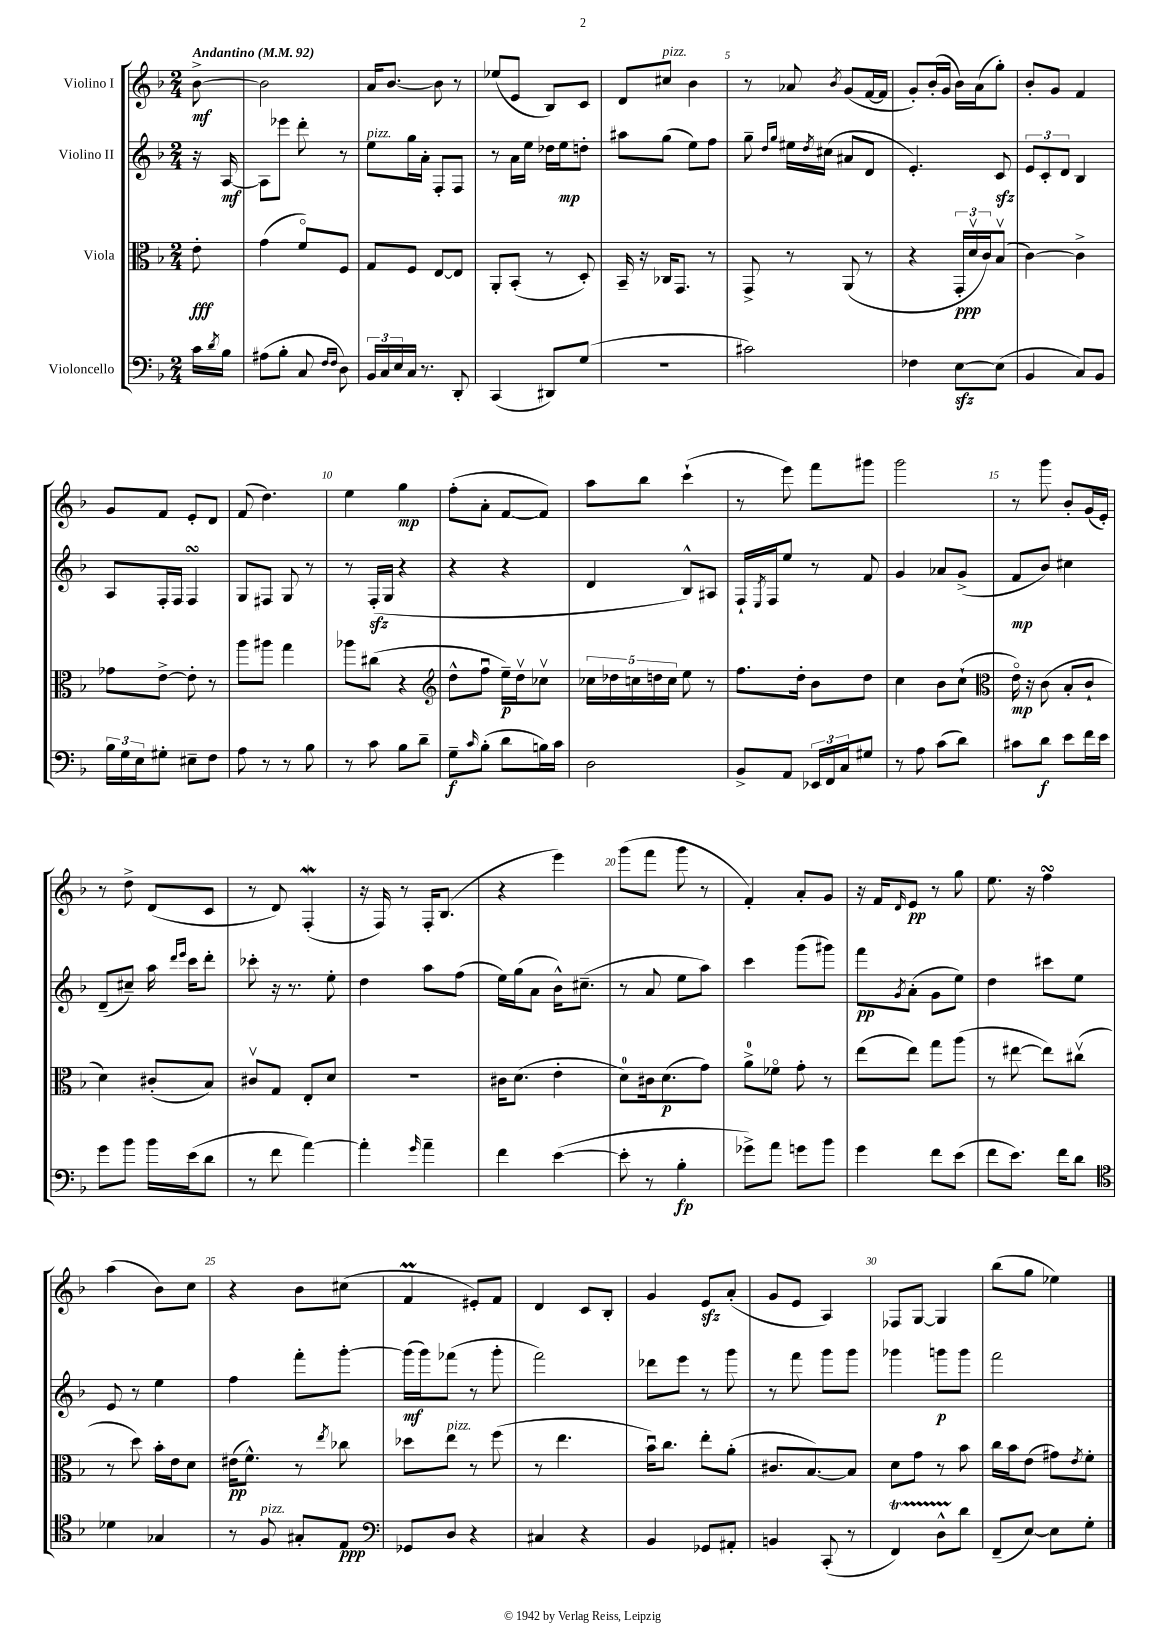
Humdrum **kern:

**kern	**kern	**kern	**kern
*staff4	*staff3	*staff2	*staff1
*clefF4	*clefC3	*clefG2	*clefG2
*k[b-]	*k[b-]	*k[b-]	*k[b-]
*M2/4	*M2/4	*M2/4	*M2/4
*MM92	*MM92	*MM92	*MM92
16c	8e'	16r	[8b-^
8qd	.	.	.
16B-	.	[16A	.
=	=	=	=
(8A#	(4g	8A]	2b-]
8B-'	.	8eee-	.
8C	8fo)	8ddd'	.
16qqF	.	.	.
16qqF	.	.	.
8D)	8F	8r	.
=	=	=	=
24BB-	8G	8ee	16a
24C	.	.	.
.	.	.	[8.b-
24E	.	.	.
16C	8F	16gg	.
8.r	.	16a'	.
.	[8E	8F'	8b-]
8DD'	8E]	8F	8r
=	=	=	=
(4CC	8AA'	8r	(8ee-
.	(8BB-'	16a	8e
.	.	16ee	.
8DD#)	8r	16dd-	8B-)
.	.	16ee	.
(8G	8D')	8dd'	8c
=	=	=	=
2r	16BB-~	8aa#	8d
.	16r	.	.
.	16C-	(8gg	8cc#
.	8.GG	.	.
.	.	8ee)	4b-
.	8r	8ff	.
=	=	=	=
2c#)	8GG^	8gg~	8r
.	.	16qqdd	.
.	.	16qqgg	.
.	8r	16ee#	8a-
.	.	8qdd	.
.	.	(16cc#	.
.	.	.	8qb-
.	(8AA	8a#	(8g
.	8r	8d	[16f
.	.	.	16f]
=	=	=	=
4F-	4r	4.e')	8g')
.	.	.	(16b-'
.	.	.	16g
[8E	24GG'	.	16b-)
.	24dv	.	.
.	.	.	(16a
.	24c)	.	.
(8E]	(8B-v	8c	8gg')
=	=	=	=
4BB-	[4c)	12e	8b-'
.	.	12c'	.
.	.	.	8g
.	.	12d	.
8C)	4c^]	4B-	4f
8BB-	.	.	.
=	=	=	=
24B-	8g-	8A	8g
24G	.	.	.
24E	.	.	.
8G#'	[8e^	16F'	8f
.	.	16F	.
8E#~	8e']	4F	8e'
8F	8r	.	8d
=	=	=	=
8A	8aa	8G	(8f
8r	8aa#	8F#	4.dd)
8r	4gg	8G	.
8B-	.	8r	.
=	=	=	=
8r	8aa-	8r	4ee
8c	(8cc#	(16F'	.
.	.	16G	.
8B-	4r	4r	4gg
8d~	.	.	.
=	=	=	=
*	*clefG2	*	*
8G~	8dd^^	4r	(8ff'
16qqc	.	.	.
(8B-'	8ffu	.	8a'
8d	16ee~)	4r	[8f
.	16ddv	.	.
16B)	8cc-v	.	8f])
16c	.	.	.
=	=	=	=
2D	20cc-	4d	8aa
.	20dd-	.	.
.	20cc	.	.
.	.	.	8bb-
.	20dd	.	.
.	20cc	.	.
.	8ee	8B-^^)	(4ccc`
.	8r	8A#	.
=	=	=	=
8BB-^	8.ff	16F`	8r
.	.	8qE	.
.	.	16F	.
8AA	.	8ee	8eee)
.	16dd'	.	.
24EE-	8b-	8r	8fff
24FF	.	.	.
24C	.	.	.
8G#	8dd	8f	8ggg#
=	=	=	=
8r	4cc	4g	2ggg
8A	.	.	.
(8c	8b-	8a-	.
8d)	(8cc`	(8g^	.
=	=	=	=
*	*clefC3	*	*
8c#	16eo)	8f	8r
.	16r	.	.
8d	(8c	8b-)	8ggg
8e	8B-'	4cc#	8b-'
16f	8c`	.	(16g
16e	.	.	16e')
=	=	=	=
8g	4d)	(8d~	8r
8b-	.	8cc#~)	8dd^
16b-	(8c#'	16aa	(8d
.	.	16qqddd	.
.	.	16qqeee	.
(16e	.	16ccc	.
8d	8B-)	8ddd'	8c
=	=	=	=
8r	8c#v	8ccc-'	8r
8f	8G	16r	8d)
.	.	8.r	.
[4a)	8E'	.	(4F'
.	8d	8ee'	.
=	=	=	=
4a']	2r	4dd	16r
.	.	.	16F)
.	.	.	8r
16qqg	.	.	.
4a~	.	8aa	16F'
.	.	.	(8.B-
.	.	(8ff	.
=	=	=	=
4f	16c#	16ee)	4r
.	(8.d	(16gg	.
.	.	8a	.
([4e	4e'	16b-^^)	4eee)
.	.	(8.cc#~	.
=	=	=	=
8e']	8d)	8r	(8ggg
8r	16c#	8a	8fff
.	(8.d	.	.
4B-'	.	8ee	8ggg
.	8g)	8aa)	8r
=	=	=	=
8g-^)	8a^	4ccc	4f')
8a	8f-o	.	.
8g	8g'	(8ggg	8a'
8b-	8r	8ggg#)	8g
=	=	=	=
4g	(8ee	8fff	16r
.	.	.	16f
.	.	8qg	16qqd
.	8ee)	(8a'	8e
8f	8gg	8g	8r
(8e	(8aa	8ee)	8gg
=	=	=	=
8f	8r	4dd	8.ee
8.e)	[8ee#	.	.
.	.	.	16r
.	8ee#])	8ccc#	4ff
16f	.	.	.
8d	(8cc#v	8ee	.
=	=	=	=
*clefC4	*	*	*
4d-	8r	8e	(4aa
.	8dd)	8r	.
4G-	16b-'	4ee	8b-)
.	16e	.	.
.	8d	.	8cc
=	=	=	=
8r	(16e#	4ff	4r
.	8.f^^)	.	.
8F	.	.	.
8G#'	8r	8fff'	8b-
.	8qee	.	.
8E	8cc-	[8ggg'	(8cc#
=	=	=	=
*clefF4	*	*	*
8GG-	8dd-	(16ggg]	4f
.	.	16ggg)	.
8D	8ee	(8fff-	.
4r	8r	8r	8e#')
.	(8ff	8ggg'	8f
=	=	=	=
4C#	8r	2fff)	4d
.	4.ee	.	.
4r	.	.	8c
.	.	.	8B-'
=	=	=	=
4BB-	16b-u)	8ddd-	4g
.	8.cc	.	.
.	.	8eee	.
8GG-	8ee'	8r	8e
8AA#'	(8a'	8ggg	(8a'
=	=	=	=
4BB	8.c#	8r	8g
.	.	8fff	8e
.	[8.B-)	.	.
(8CC'	.	8ggg	4A)
8r	8B-]	8ggg	.
=	=	=	=
4FF)	8d	4ggg-	8F-
.	8g	.	[8G
8D^^	8r	8ggg	4G]
8d	8b-	8ggg	.
=	=	=	=
(8FF~	16cc	2fff	(8bb-
.	16b-	.	.
[8E)	(8e	.	8gg
8E]	8g#)	.	4ee-)
.	8qe	.	.
8G'	8f'	.	.
==	==	==	==
*-	*-	*-	*-
